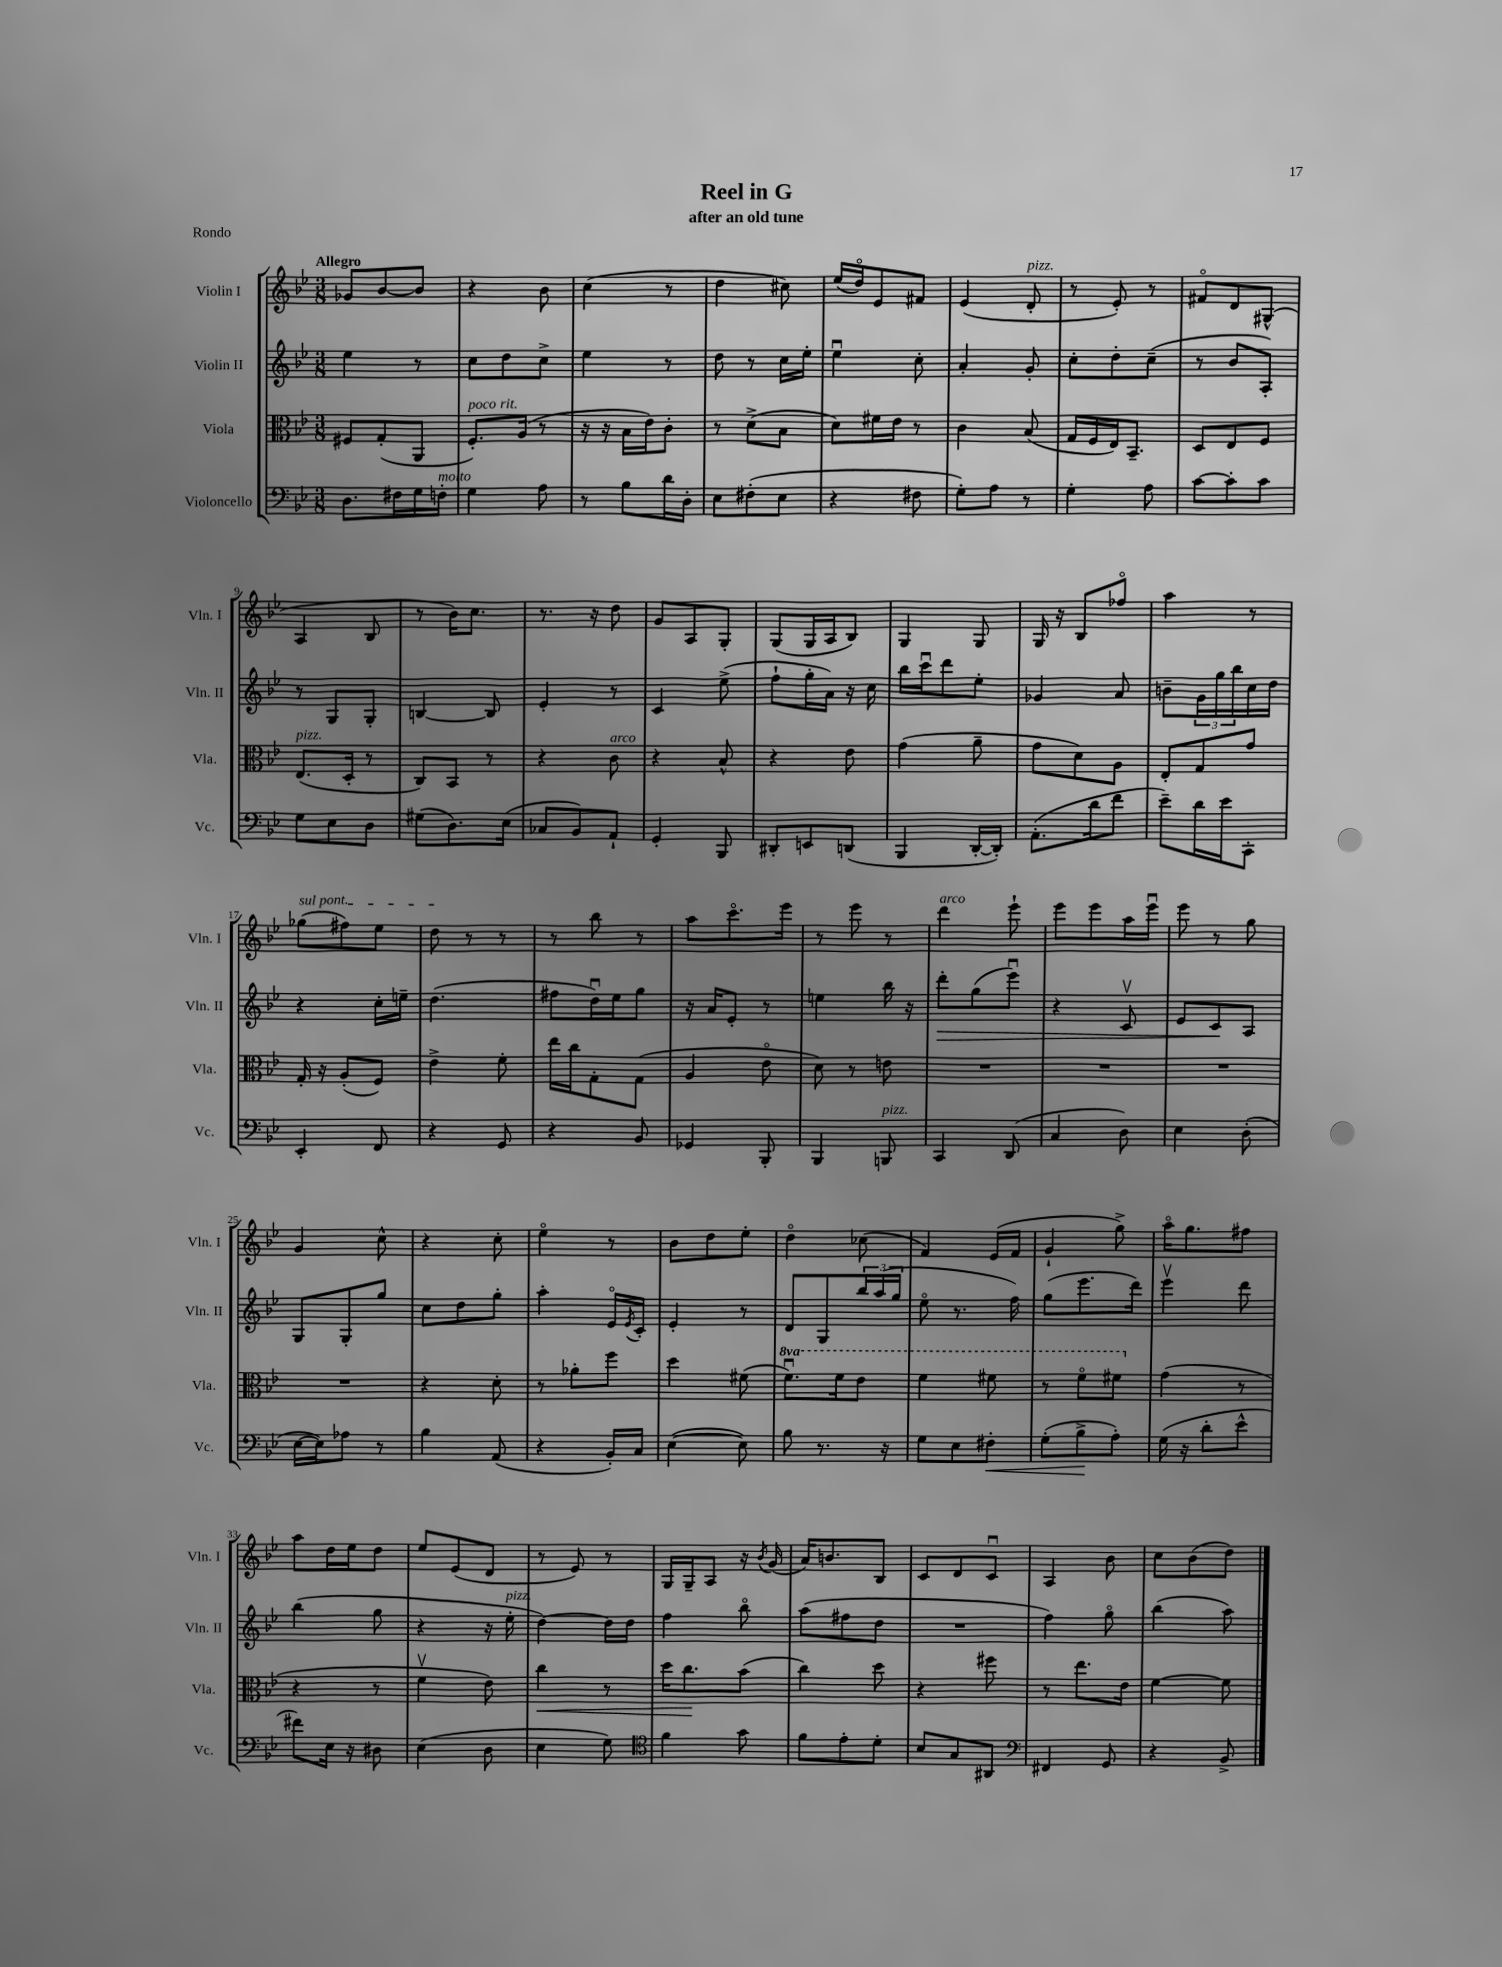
\header { title = "Reel in G" subtitle = "after an old tune" piece = "Rondo" }
<<
\new StaffGroup <<
\new Staff = "s0" \with { instrumentName = "Violin I" shortInstrumentName = "Vln. I" } {
    \clef treble \key bes \major \numericTimeSignature \time 3/8 \tempo "Allegro"
    ges'8 bes'8~ bes'8 |
    r4 bes'8 |
    c''4( r8 |
    d''4 cis''8) |
    ees''16( d''16\flageolet) ees'8 fis'8 |
    ees'4( d'8-.^\markup { \italic "pizz." } |
    r8 ees'8-.) r8 |
    fis'8\flageolet d'8 gis8-^( |
    a4 bes8 |
    r8 bes'16) c''8. |
    r8. r16 d''8 |
    g'8 a8 g8-. |
    g8( g16 a16 bes8) |
    g4 g8 |
    g16 r16 bes8 fes''8\flageolet |
    a''4 r8 |
    \once \override TextSpanner.bound-details.left.text = \markup { \italic "sul pont." } ges''8\startTextSpan( fis''8) ees''8 |
    d''8\stopTextSpan r8 r8 |
    r8 bes''8 r8 |
    a''8 c'''8.\flageolet ees'''16 |
    r8 ees'''8 r8 |
    d'''4^\markup { \italic "arco" } ees'''8-! |
    ees'''8 ees'''8 a''16 ees'''16\downbow |
    ees'''8 r8 g''8 |
    g'4 c''8-^ |
    r4 c''8-. |
    ees''4\flageolet r8 |
    bes'8 d''8 ees''8-. |
    d''4\flageolet ces''8( |
    f'4) ees'16( f'16 |
    g'4-! g''8->) |
    a''16\flageolet g''8. fis''8 |
    a''8 d''16 ees''16 d''8 |
    ees''8 ees'8( d'8 |
    r8 ees'8) r8 |
    g16 g16-- a8 r16 \acciaccatura { bes'8 } g'16( |
    a'16) b'8. bes8 |
    c'8 d'8 c'8\downbow |
    a4 bes'8 |
    c''8 bes'8( d''8) \bar "|." |
}
\new Staff = "s1" \with { instrumentName = "Violin II" shortInstrumentName = "Vln. II" } {
    \clef treble \key bes \major \numericTimeSignature \time 3/8
    ees''4 r8 |
    c''8 d''8 c''8-> |
    ees''4 r8 |
    d''8 r8 c''16 ees''16-. |
    ees''4\downbow c''8-. |
    a'4-. g'8-. |
    c''8-. d''8-. c''8--( |
    r8 bes'8 a8-.) |
    r8 g8 g8-. |
    b4~ b8 |
    ees'4-. r8 |
    c'4 ees''8->( |
    f''8-! g''16-. a'16) r16 c''16 |
    bes''16 c'''16\downbow d'''8 ees''8-. |
    ges'4 a'8 |
    b'8-- \tuplet 3/2 { g'16 g''16 bes''16 } c''16 d''16 |
    r4 c''16-. e''16-- |
    d''4.( |
    fis''8 d''16\downbow) ees''16 g''8 |
    r16 a'16 ees'8-. r8 |
    e''4 bes''16 r16 |
    d'''8-.\> g''8( ees'''8\downbow) |
    r4 c'8\upbow |
    ees'8 c'8\! a8 |
    g8 g8-. g''8 |
    c''8 d''8 g''8-. |
    a''4-. ees'16\flageolet \acciaccatura { ees'8 } c'16-. |
    ees'4-. r8 |
    d'8 g8 \tuplet 3/2 { bes''16 a''16( g''16 } |
    ees''8\flageolet r8. f''16) |
    g''8( ees'''8. d'''16) |
    ees'''4\upbow d'''8 |
    bes''4( g''8 |
    r4 r16 ees''16-.^\markup { \italic "pizz." } |
    d''4~) d''16 d''16 |
    f''4 bes''8\flageolet |
    a''8( fis''8 d''8 |
    R4. |
    f''4) g''8\flageolet |
    bes''4( a''8) \bar "|." |
}
\new Staff = "s2" \with { instrumentName = "Viola" shortInstrumentName = "Vla." } {
    \clef alto \key bes \major \numericTimeSignature \time 3/8 \set Staff.ottavationMarkups = #ottavation-simple-ordinals
    fis8 g8-.( a,8 |
    f8.-.^\markup { \italic "poco rit." }) a16( r8 |
    r16 r16 bes16 ees'16) c'8-. |
    r8 d'8->( bes8 |
    d'8) fis'16 ees'16 r8 |
    c'4 bes8( |
    g16 f16 ees16) bes,8.-- |
    d8 ees8 f8 |
    ees8.^\markup { \italic "pizz." }( d16-. r8 |
    c8) bes,8 r8 |
    r4 c'8^\markup { \italic "arco" } |
    r4 bes8-^ |
    r4 ees'8 |
    g'4( a'8-- |
    g'8 d'8) a8 |
    ees8-. g8 g'8 |
    g16-. r16 a8-.( f8) |
    ees'4-> f'8-. |
    ees''16 c''16 g8-. g8( |
    a4 ees'8\flageolet |
    d'8) r8 e'8 |
    R4. |
    R4. |
    R4. |
    R4. |
    r4 d'8-. |
    r8 aes'8-. f''8 |
    d''4 fis'8( |
    \ottava #1 f''8.\downbow) f''16 ees''8 |
    f''4 fis''8 |
    r8 f''8\flageolet fis''8 \ottava #0 |
    g'4( r8 |
    r4 r8 |
    f'4\upbow ees'8) |
    c''4\< r8 |
    d''16 c''8.\! bes'8( |
    c''4) d''8 |
    r4 fis''8 |
    r8 ees''8. ees'16 |
    f'4~ f'8 \bar "|." |
}
\new Staff = "s3" \with { instrumentName = "Violoncello" shortInstrumentName = "Vc." } {
    \clef bass \key bes \major \numericTimeSignature \time 3/8
    d8. fis16 g16 f16-.^\markup { \italic "molto" } |
    g4 a8 |
    r8 bes8 d'16 d16-. |
    ees8 fis8-.( ees8 |
    r4 fis8 |
    g8-.) a8 r8 |
    g4-. a8 |
    c'8~ c'8-. c'8 |
    g8 ees8 d8 |
    gis8( d8.) ees16( |
    ces8 bes,8) a,8-! |
    g,4-. bes,,8 |
    dis,8-. e,8 d,8( |
    bes,,4 d,16~-. d,16-.) |
    a,8.-.( d'16 f'8 |
    ees'8--) d'16 ees'16 c,8-. |
    ees,4-. f,8 |
    r4 g,8 |
    r4 bes,8 |
    ges,4 bes,,8-. |
    bes,,4 b,,8^\markup { \italic "pizz." } |
    c,4 d,8( |
    c4 d8) |
    ees4 d8-.( |
    ees16~ ees16) aes8 r8 |
    bes4 a,8( |
    r4 bes,16-.) c16 |
    ees4~( ees8) |
    bes8 r8. r16 |
    g8 ees8 fis8-.\< |
    g8-.( bes8->\! a8-.) |
    g16( r16 d'8-. ees'8-^ |
    fis'8) ees16 r16 dis8 |
    ees4( d8 |
    ees4 g8) |
    \clef tenor f'4 g'8 |
    f'8 ees'8-. d'8-. |
    bes8 g8 ais,8 |
    \clef bass fis,4 g,8 |
    r4 bes,8-> \bar "|." |
}
>>
>>
